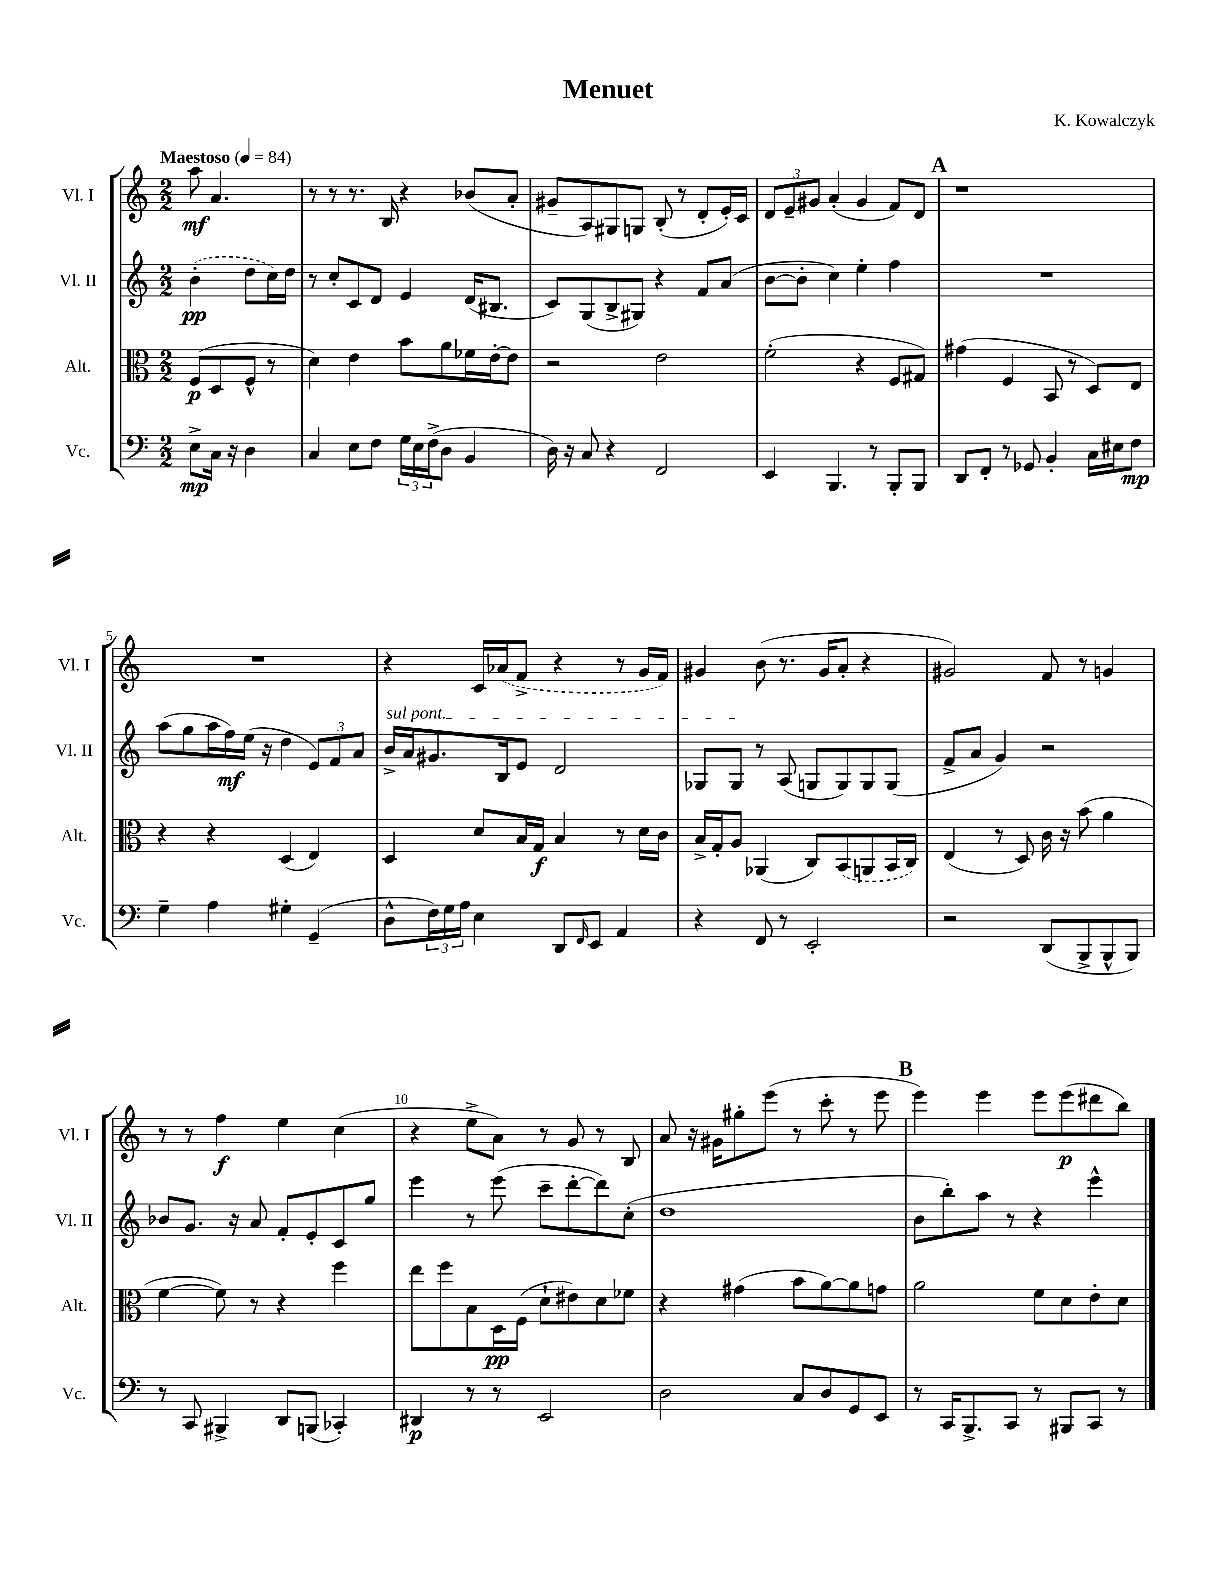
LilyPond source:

\header { title = "Menuet" composer = "K. Kowalczyk" }
<<
\new StaffGroup <<
\new Staff = "s0" \with { instrumentName = "Vl. I" shortInstrumentName = "Vl. I" } {
    \clef treble \key c \major \numericTimeSignature \time 2/2 \partial 2 \tempo "Maestoso" 4 = 84
    a''8\mf a'4. |
    r8 r8 r8. b16 r4 bes'8( a'8-. |
    gis'8-- a8) gis8 g8 b8-.( r8 d'8-. e'16-.) c'16 |
    \tuplet 3/2 { d'8 e'8-- gis'8 } a'4-.( gis'4 f'8) d'8 |
    \mark \markup { \bold "A" } r1 |
    R1 |
    r4 c'16 \once \slurDashed aes'16( f'8-> r4 r8 g'16 f'16) |
    gis'4 b'8( r8. gis'16 a'8-. r4 |
    gis'2) f'8 r8 g'4 |
    r8 r8 f''4\f e''4 c''4( |
    r4 e''8-> a'8) r8 g'8 r8 b8 |
    a'8 r16 gis'16 gis''8-. e'''8( r8 c'''8-. r8 e'''8 |
    \mark \markup { \bold "B" } e'''4) e'''4 e'''8 e'''8\p( dis'''8 b''8) \bar "|." |
}
\new Staff = "s1" \with { instrumentName = "Vl. II" shortInstrumentName = "Vl. II" } {
    \clef treble \key c \major \numericTimeSignature \time 2/2 \partial 2
    \once \slurDashed b'4-.\pp( d''8 c''16) d''16 |
    r8 c''8-. c'8 d'8 e'4 d'16( bis8. |
    c'8) g8( b8-> gis8) r4 f'8 a'8( |
    b'8~ b'8-. c''4) e''4-. f''4 |
    \mark \markup { \bold "A" } R1 |
    a''8( g''8 a''16 f''16\mf) e''16( r16 d''4 \tuplet 3/2 { e'8) f'8 a'8 } |
    \once \override TextSpanner.bound-details.left.text = \markup { \italic "sul pont." } b'16->\startTextSpan a'16 gis'8. b16 e'8 d'2 |
    ges8 ges8\stopTextSpan r8 a8( g8 g8) g8 g8( |
    f'8-> a'8 g'4) r2 |
    bes'8 g'8. r16 a'8 f'8-. e'8-. c'8 g''8 |
    e'''4 r8 e'''8( c'''8-- d'''8~-. d'''8) c''8-.( |
    d''1 |
    \mark \markup { \bold "B" } b'8 b''8-.) a''8 r8 r4 e'''4-^ \bar "|." |
}
\new Staff = "s2" \with { instrumentName = "Alt." shortInstrumentName = "Alt." } {
    \clef alto \key c \major \numericTimeSignature \time 2/2 \partial 2
    f8\p( d8 f8-^ r8 |
    d'4) e'4 b'8 a'8 fes'16 e'16~-. e'8 |
    r2 e'2 |
    f'2-.( r4 f8 gis8) |
    \mark \markup { \bold "A" } gis'4( f4 b,8 r8 d8) e8 |
    r4 r4 d4( e4) |
    d4 d'8 b16 g16\f b4 r8 d'16 c'16 |
    b16-> g16-. a8 aes,4( c8) \once \slurDashed b,8( a,8 b,16 c16) |
    e4( r8 d8) c'16 r16 b'8( a'4 |
    f'4~ f'8) r8 r4 f''4 |
    e''8 f''8 b8 d16\pp f16( d'8-! eis'8) d'8 fes'8 |
    r4 gis'4( b'8 a'8~) a'8 g'8 |
    \mark \markup { \bold "B" } a'2 f'8 d'8 e'8-. d'8 \bar "|." |
}
\new Staff = "s3" \with { instrumentName = "Vc." shortInstrumentName = "Vc." } {
    \clef bass \key c \major \numericTimeSignature \time 2/2 \partial 2
    e8->\mp c16 r16 d4 |
    c4 e8 f8 \tuplet 3/2 { g16 e16 f16->( } d8 b,4 |
    d16) r16 c8 r4 f,2 |
    e,4 b,,4. r8 b,,8-. b,,8 |
    \mark \markup { \bold "A" } d,8 f,8-. r8 ges,8 b,4-. c16 eis16 f8\mp |
    g4-- a4 gis4-. g,4--( |
    d8-^ \tuplet 3/2 { f16) g16 a16 } e4 d,8 \grace { f,16 } e,8 a,4 |
    r4 f,8 r8 e,2-. |
    r2 d,8( b,,8-> b,,8-^ b,,8) |
    r8 c,8 bis,,4-> d,8 b,,8( ces,4-.) |
    dis,4\p r8 r8 e,2 |
    d2 c8 d8 g,8 e,8 |
    \mark \markup { \bold "B" } r8 c,16 b,,8.-> c,8 r8 bis,,8 c,8 r8 \bar "|." |
}
>>
>>
\layout { \context { \Score \override BarNumber.break-visibility = ##(#f #t #t) barNumberVisibility = #(every-nth-bar-number-visible 5) } }
